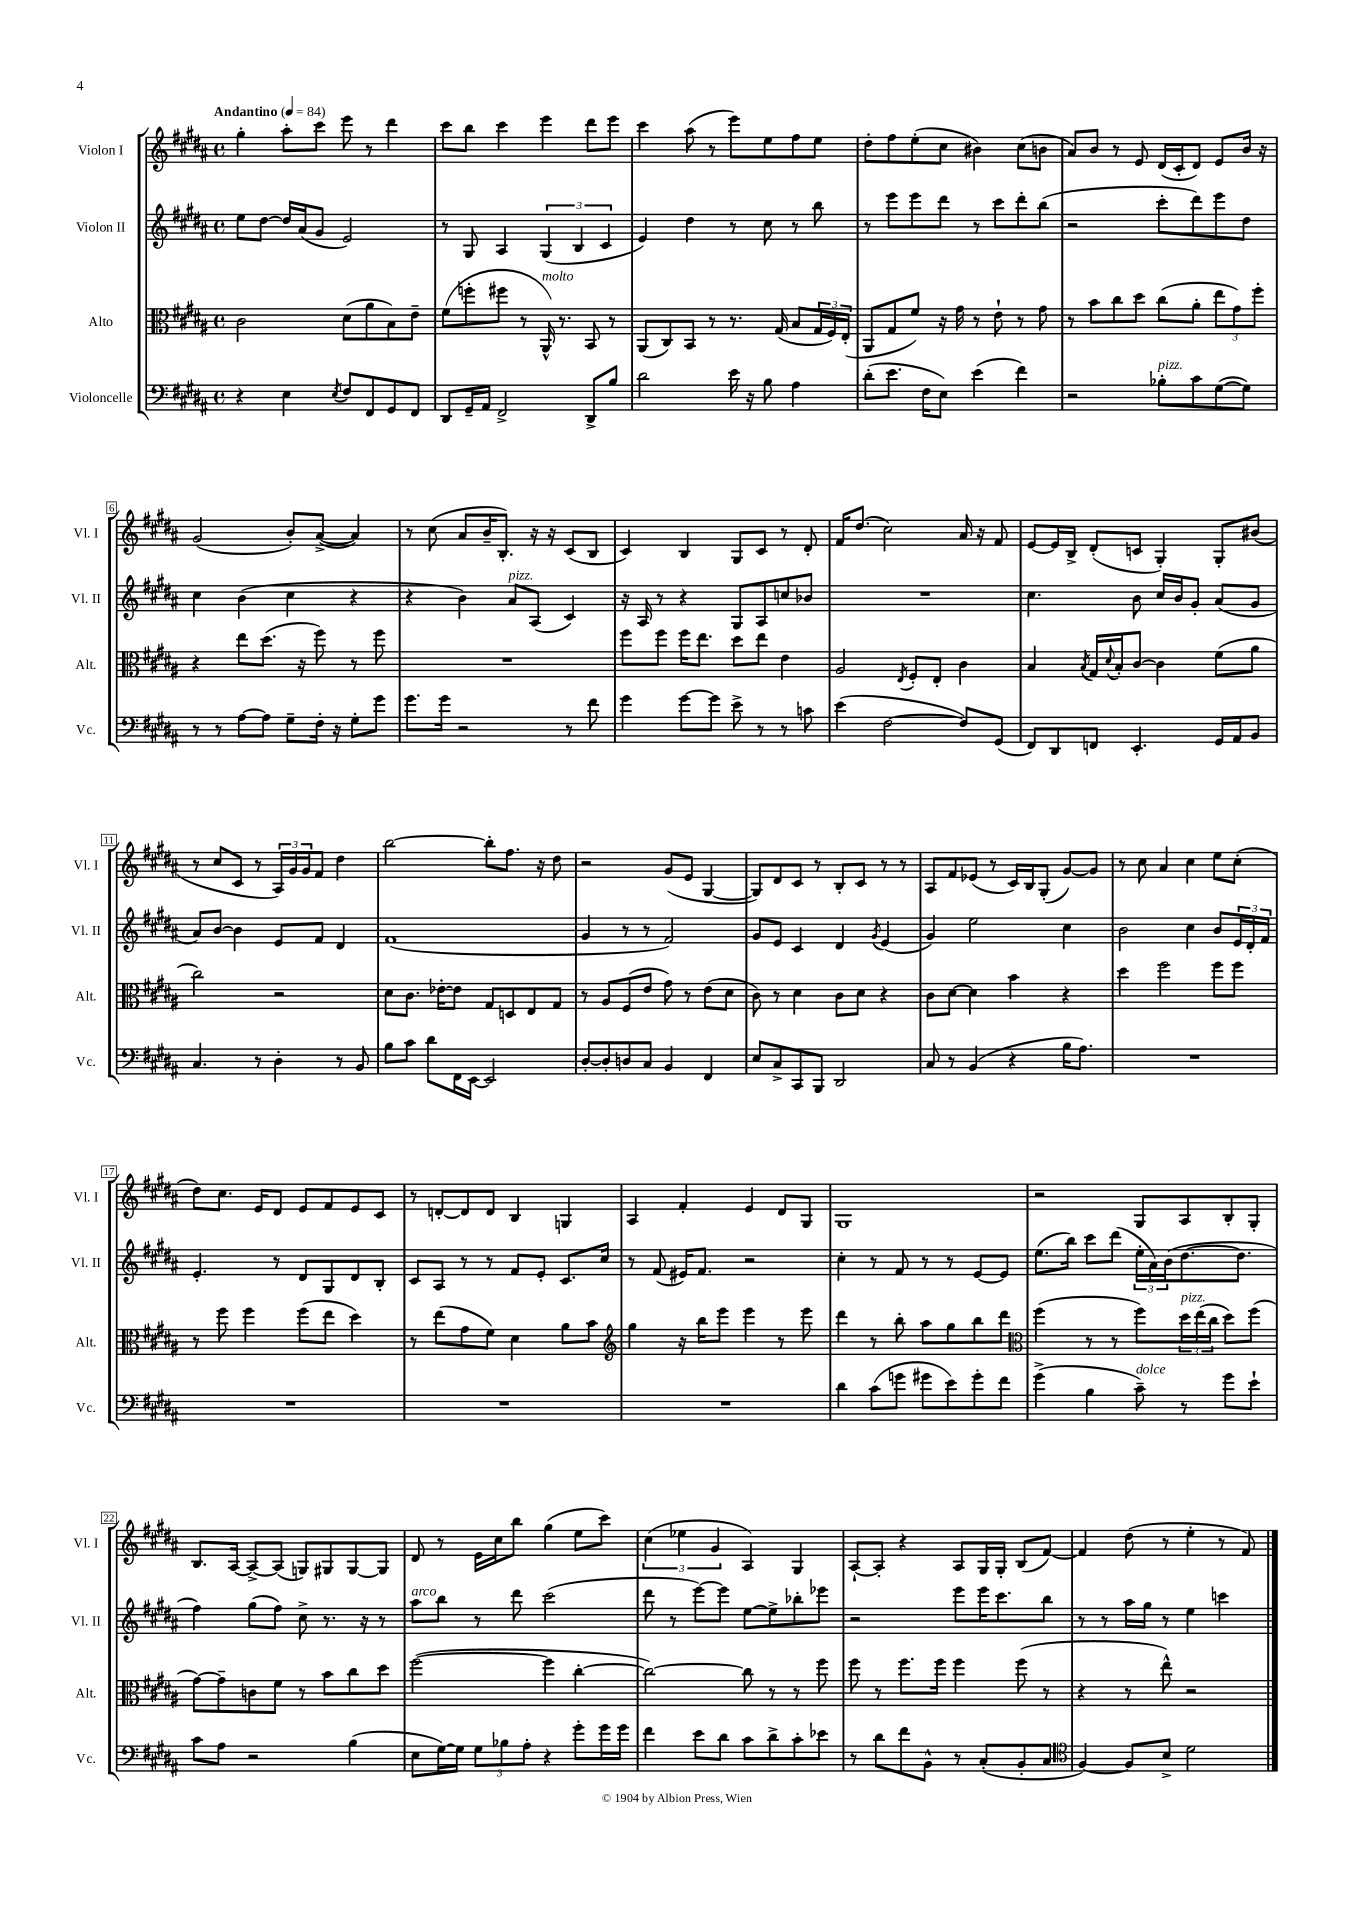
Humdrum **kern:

**kern	**kern	**kern	**kern
*part4	*part3	*part2	*part1
*staff4	*staff3	*staff2	*staff1
*I"Violoncelle	*I"Alto	*I"Violon II	*I"Violon I
*I'Vc.	*I'Alt.	*I'Vl. II	*I'Vl. I
*clefF4	*clefC3	*clefG2	*clefG2
*k[f#c#g#d#a#]	*k[f#c#g#d#a#]	*k[f#c#g#d#a#]	*k[f#c#g#d#a#]
*M4/4	*M4/4	*M4/4	*M4/4
*met(c)	*met(c)	*met(c)	*met(c)
*MM84	*MM84	*MM84	*MM84
=1	=1	=1	=1
!	!	!	!LO:TX:a:B:t=Andantino
4r	2c#\	8ee\L	4gg#'\
.	.	[8dd#\J	.
4E\	.	16dd#/LL]	8aa#'\L
.	.	(16a#/J	.
.	.	8g#/J	8ccc#\J
8qE/	.	.	.
8F#/L	(8d#\L	2e/)	8eee\
8FF#/	8a#\	.	8r
8GG#/	8B\)	.	4ddd#\
8FF#/J	8e~\J	.	.
=2	=2	=2	=2
8DD#/L	(8f#\L	8r	8ccc#\L
16GG#~/L	8ffn'\	8G#/	8bb\J
16AA#/JJ	.	.	.
2FF#^/	8ff#X\J	4A#/	4ccc#\
.	8r	.	.
!	!LO:TX:a:i:t=molto	!	!
.	16AA#^^/)	(6G#/	4eee\
.	8.r	.	.
.	.	6B/	.
8DD#^/L	8BB/	.	8ddd#\L
.	.	6c#/	.
8B/J	8r	.	8eee\J
=3	=3	=3	=3
2d#\	(8AA#/L	4e/)	4ccc#\
.	8C#/)	.	.
.	8BB/J	4dd#\	(8aa#\
.	8r	.	8r
16e\	8.r	8r	8eee\L)
16r	.	.	.
8B\	.	8cc#\	8ee\
.	(16G#/	.	.
4A#\	8B/L	8r	8ff#\
.	24G#/L	8bb\	8ee\J
.	24F#/)	.	.
.	(24E'/JJ	.	.
=4	=4	=4	=4
(8d#'\L	8AA#/L	8r	8dd#'\L
8.e\J	8G#/	8eee\L	8ff#\
.	8f#/J)	8eee\	(8ee'\
16F#\KL	.	.	.
8E\J)	16r	8ddd#\J	8cc#\J
.	16g#\	.	.
(4e\	8r	8r	4b#X\)
.	8e`\	8ccc#\L	.
4f#\)	8r	8ddd#'\	(8cc#\L
.	8g#\	(8bb\J	8bn\J
=5	=5	=5	=5
2r	8r	2r	8a#/L)
.	8b\L	.	8b/J
.	8cc#\	.	8r
.	8dd#\J	.	8e/
!LO:TX:a:i:t=pizz.	!	!	!
8B-X'\L	(8cc#\L	8ccc#'\L	(16d#/LL
.	.	.	16c#'/J
8c#\	8a#'\J	8ddd#\)	8d#/J)
([8G#\	12ee\L	8eee\	8e/L
.	12g#\)	.	.
8G#\J])	.	8dd#\J	16b/Jk
.	12ff#'\J	.	.
.	.	.	16r
!!LO:LB:g=z
=6	=6	=6	=6
8r	4r	4cc#\	(2g#/
8r	.	.	.
[8A#\L	8ee\L	(4b\	.
8A#\J]	(8.dd#\J	.	.
8G#~\L	.	4cc#\	8b'/L)
.	16r	.	.
16F#'\Jk	8ff#\)	.	([8a#^/J
16r	.	.	.
8G#'\L	8r	4r	4a#/])
8g#\J	8ff#\	.	.
=7	=7	=7	=7
8.g#\L	1r	4r	8r
.	.	.	(8cc#\
16g#\Jk	.	.	.
2r	.	4b\)	8a#/L
.	.	.	16b~/K
.	.	.	8.B'/J)
!	!	!LO:TX:a:i:t=pizz.	!
.	.	8a#/L	.
.	.	(8A#/J	16r
.	.	.	16r
8r	.	4c#/)	(8c#/L
8f#\	.	.	8B/J
=8	=8	=8	=8
4g#\	8ff#\L	16r	4c#/)
.	.	16A#/	.
.	8ff#\J	8r	.
[8g#\L	16ff#\KL	4r	4B/
.	8.ee\J	.	.
8g#\J]	.	.	.
8e^\	8dd#\L	8G#/L	8G#/L
8r	8ee\J	8A#/	8c#/J
8r	4e\	8ccn/	8r
8cn\	.	8b-X/J	8d#'/
=9	=9	=9	=9
(4e\	2A#/	1r	16f#/KL
.	.	.	(8.dd#/J
[2F#\	.	.	2cc#\)
.	8qE/	.	.
.	8F#'/L	.	.
.	8E'/J	.	.
8F#/L])	4c#\	.	16a#/
.	.	.	16r
(8GG#/J	.	.	8f#/
=10	=10	=10	=10
8FF#/L)	4B/	4.cc#\	[8e/L
8DD#/	.	.	16e/L]
.	.	.	16B^/JJ
.	8qB/	.	.
8FFn/J	16G#/LL	.	(8d#'/L
.	8qqd#/	.	.
.	16B'/J	.	.
4.EE'/	[8c#/J	8b\	8cn/J
.	4c#\]	16cc#/LL	4G#'/)
.	.	16b/J	.
.	.	8g#'/J	.
16GG#/LL	(8f#\L	(8a#/L	8G#'/L
16AA#/J	.	.	.
8BB/J	8a#\J	8g#/J	(8b#X/J
!!LO:LB:g=z
=11	=11	=11	=11
4.C#/	2cc#\)	8a#/L)	8r
.	.	[8b/J	8cc#/L
.	.	4b\]	8c#/J
8r	.	.	8r
4D#'\	2r	8e/L	24A#/LL)
.	.	.	24g#/
.	.	.	24g#/J
.	.	8f#/J	8f#/J
8r	.	4d#/	4dd#\
8BB/	.	.	.
=12	=12	=12	=12
8B\L	8d#\L	(1f#	[2bb\
8c#\J	8.c#\J	.	.
8d#\L	.	.	.
.	[16e-X'\KL	.	.
16FF#\L	8e-\J]	.	.
[16EE\JJ	.	.	.
2EE/]	8G#/L	.	8bb'\L]
.	8Dn/	.	8.ff#\J
.	8E/	.	.
.	.	.	16r
.	8G#/J	.	8dd#\
=13	=13	=13	=13
[8D#'/L	8r	4g#/	2r
8D#'/]	8A#/L	.	.
8Dn/	(8F#/	8r	.
8C#/J	8e/J	8r	.
4BB/	8g#\)	2f#/)	(8g#/L
.	8r	.	8e/J
4FF#/	(8e\L	.	[4G#/
.	8d#\J	.	.
=14	=14	=14	=14
8E/L	8c#\)	8g#/L	8G#/L])
8C#^/	8r	8e/J	8d#/
8CC#/	4d#\	4c#/	8c#/J
8BBB/J	.	.	8r
2DD#/	8c#\L	4d#/	8B'/L
.	8d#\J	.	8c#/J
.	.	8qg#/	.
.	4r	(4e/	8r
.	.	.	8r
=15	=15	=15	=15
8C#/	8c#\L	4g#/)	8A#/L
8r	[8d#\J	.	8f#/
(4BB/	4d#\]	2ee\	(8e-X/J
.	.	.	8r
4r	4b\	.	16c#/LL)
.	.	.	16B/J
.	.	.	(8G#'/J
16B\KL	4r	4cc#\	[8g#/L)
8.A#\J)	.	.	.
.	.	.	8g#/J]
=16	=16	=16	=16
1r	4dd#\	2b\	8r
.	.	.	8cc#\
.	2ff#\	.	4a#/
.	.	4cc#\	4cc#\
.	8ff#\L	8b/L	8ee\L
.	8ff#\J	24e/L	(8cc#'\J
.	.	24d#'/	.
.	.	24f#/JJ	.
!!LO:LB:g=z
=17	=17	=17	=17
1r	8r	4.e'/	8dd#\L)
.	8ff#\	.	8.cc#\J
.	4ff#\	.	.
.	.	.	16e/KL
.	.	8r	8d#/J
.	(8ff#\L	8d#/L	8e/L
.	8ee\J	8G#/	8f#/
.	4dd#\)	8d#/	8e/
.	.	8B'/J	8c#/J
=18	=18	=18	=18
1r	8r	8c#/L	8r
.	(8ee\L	8A#/J	[8dn'/L
.	8g#\	8r	8d/]
.	8f#\J)	8r	8d/J
.	4d#\	8f#/L	4B/
.	.	8e'/J	.
.	8a#\L	8.c#/L	4Gn/
.	8b\J	.	.
.	.	16cc#/Jk	.
=19	=19	=19	=19
*	*clefG2	*	*
1r	4gg#\	8r	4A#/
.	.	(8f#/	.
.	16r	16e#X/KL)	4f#'/
.	16bb\KL	8.f#/J	.
.	8eee\J	.	.
.	4eee\	2r	4e/
.	8r	.	8d#/L
.	8eee\	.	8G#/J
=20	=20	=20	=20
4d#\	4ddd#\	4cc#'\	1G#
(8c#\L	8r	8r	.
8gn\J	8bb'\	8f#/	.
8g#X\L	8aa#\L	8r	.
8e\)	8gg#\	8r	.
8g#'\	8bb\	[8e/L	.
8f#\J	8ddd#\J	8e/J]	.
=21	=21	=21	=21
*	*clefC3	*	*
(4g#^\	(4ff#\	(8.ee\L	2r
.	.	16bb\Jk)	.
4B\	8r	8ccc#\L	.
.	8r	(8ddd#\J	.
!LO:TX:a:i:t=dolce	!	!	!
8c#~\)	8ff#\L)	24ee'\LL	8G#/L
.	.	24a#\)	.
.	.	(24b\J	.
!	!LO:TX:a:i:t=pizz.	!	!
8r	24dd#\L	[8.dd#\	8A#/
.	(24ee\	.	.
.	24cc#\JJ	.	.
8g#\L	8dd#\L)	.	8B'/
.	.	8.dd#\J]	.
8e`\J	(8ff#\J	.	8G#'/J
!!LO:LB:g=z
=22	=22	=22	=22
8c#\L	[8g#\L)	4ff#\)	8.B/L
8A#\J	8g#~\]	.	.
.	.	.	[16A#/Jk
2r	8cn\	(8gg#\L	8A#^/L_
.	8f#\J	8ff#\J)	(8A#/J]
.	8r	8cc#^\	8Gn/L)
.	8b\L	8.r	8G#X/
(4B\	8cc#\	.	[8G#/
.	.	16r	.
.	8dd#\J	8r	8G#/J]
=23	=23	=23	=23
!	!	!LO:TX:a:i:t=arco	!
8E\L	([2ff#\	8aa#\L	8d#/
[16G#\L)	.	8bb\J	8r
16G#\JJ]	.	.	.
12G#\L	.	8r	16e\LL
.	.	.	16cc#\J
12B-X\	.	.	.
.	.	8ddd#\	8bb\J
12A#'\J	.	.	.
4r	4ff#\]	(2ccc#\	(4gg#\
8g#'\L	[4cc#'\	.	8ee\L
16g#\L	.	.	8ccc#\J)
16g#\JJ	.	.	.
=24	=24	=24	=24
4f#\	2cc#\_)	8ddd#\	(6cc#\
.	.	8r	.
.	.	.	6ee-X\
8e\L	.	[8eee\L)	.
.	.	.	6g#/
8d#\J	.	8eee\J]	.
8c#\L	8cc#\]	[8ee\L	4A#/)
8d#^\	8r	8ee^\]	.
8c#'\	8r	8bb-X'\	4G#/
8e-X\J	8ff#\	8eee-X\J	.
=25	=25	=25	=25
8r	8ff#\	2r	[8A#`/L
8d#\L	8r	.	8A#'/J]
8f#\	8.ff#\L	.	4r
8BB^^\J	.	.	.
.	16ff#\Jk	.	.
8r	4ff#\	8eee\L	8A#/L
(8C#'/L	.	16eee\K	16G#/L
.	.	8.ccc#\	16G#'/JJ
8BB'/	(8ff#\	.	(8B/L
8C#/J	8r	8bb\J	[8f#/J)
=26	=26	=26	=26
*clefC4	*	*	*
[4F#/)	4r	8r	4f#/]
.	.	8r	.
8F#/L]	8r	16aa#\LL	(8dd#\
.	.	16gg#\JJ	.
8B^/J	8ee^^\)	8r	8r
2d#\	2r	4ee\	4ee'\
.	.	4cccn\	8r
.	.	.	8f#/)
==	==	==	==
*-	*-	*-	*-
